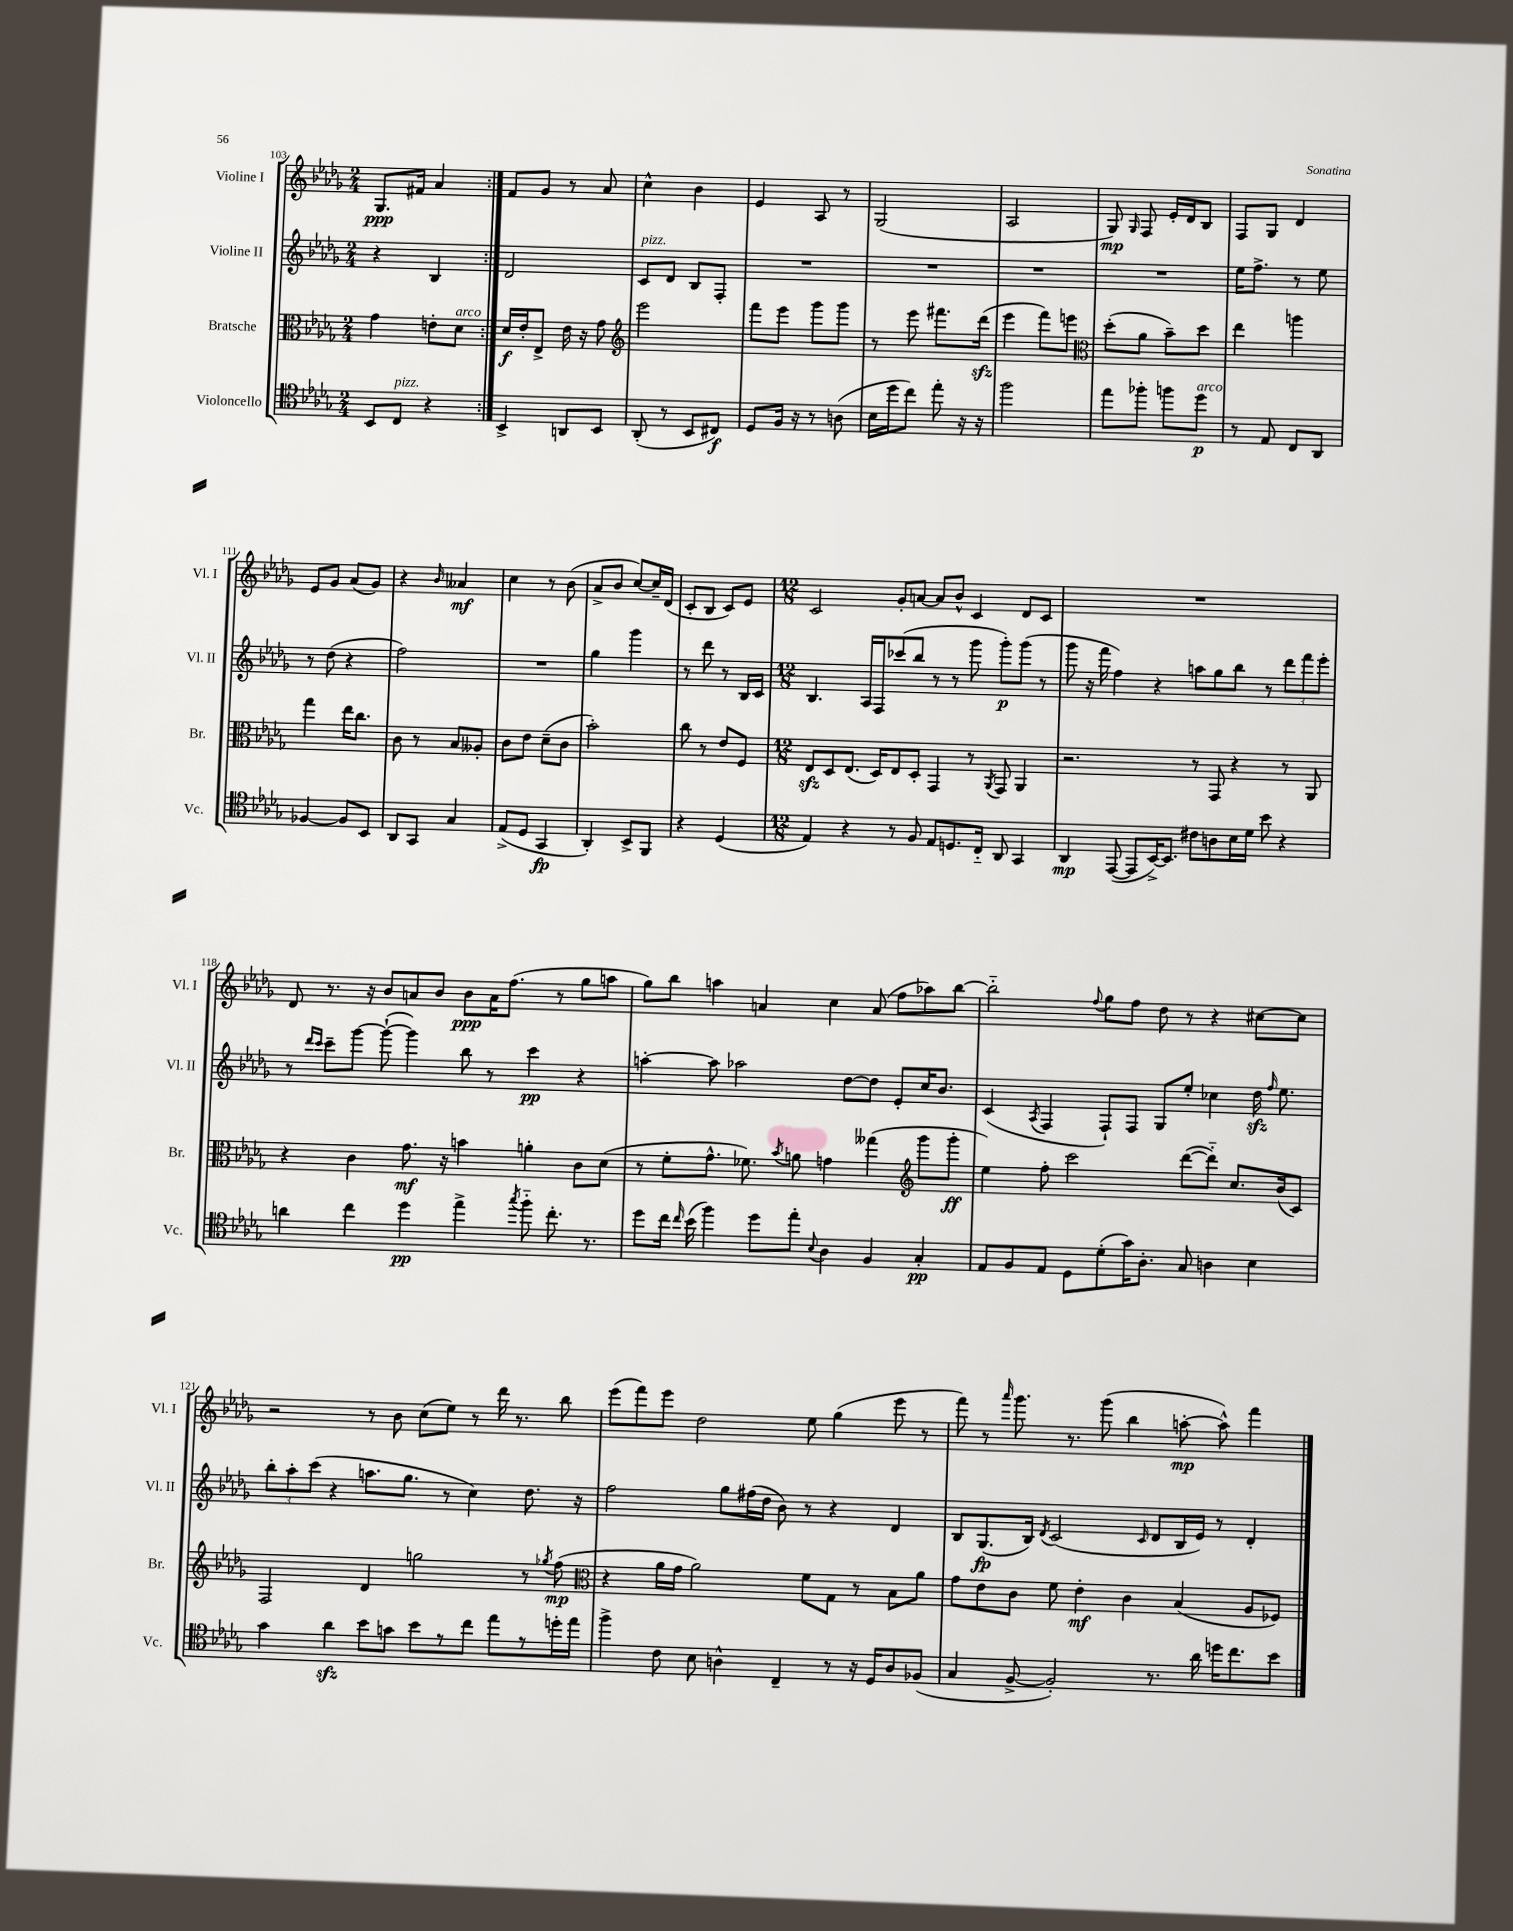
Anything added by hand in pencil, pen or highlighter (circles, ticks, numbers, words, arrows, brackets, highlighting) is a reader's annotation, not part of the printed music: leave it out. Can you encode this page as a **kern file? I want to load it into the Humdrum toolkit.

**kern	**kern	**kern	**kern
*staff4	*staff3	*staff2	*staff1
*clefC4	*clefC3	*clefG2	*clefG2
*k[b-e-a-d-g-]	*k[b-e-a-d-g-]	*k[b-e-a-d-g-]	*k[b-e-a-d-g-]
*M2/4	*M2/4	*M2/4	*M2/4
8BB-	4g-	4r	8.G-
8C	.	.	.
.	.	.	16f#
4r	8e'	4B-	4a-
.	8d-	.	.
=:|!	=:|!	=:|!	=:|!
4BB-^	16d-	2d-	8f
.	16e-'	.	.
.	8E-^	.	8g-
8AA	16e-	.	8r
.	16r	.	.
8BB-	8g-	.	8a-
=	=	=	=
*	*clefG2	*	*
(8AA-'	2eee-	8c	4cc^^
8r	.	8d-	.
8BB-	.	8B-	4b-
8C#)	.	8F'	.
=	=	=	=
8D-	8fff	2r	4e-
16F	8eee-	.	.
16r	.	.	.
8r	8ggg-	.	8A-
(8A	8ggg-	.	8r
=	=	=	=
16B-	8r	2r	(2G-
16dd-	.	.	.
8cc)	8eee-	.	.
8ee-'	8.fff#	.	.
16r	.	.	.
16r	(16ddd-	.	.
=	=	=	=
2ff	4eee-	2r	2A-
.	8fff)	.	.
.	8eee	.	.
=	=	=	=
*	*clefC3	*	*
8ee-	(8dd-'	2r	8G-)
.	.	.	16qqG-
8ff-'	8a-	.	8F
8ff	8b-~)	.	16e-'
.	.	.	16d-
8dd-	8dd-	.	8B-
=	=	=	=
8r	4ee-	16ee-	8F
.	.	8.ff^	.
8E-	.	.	8G-
8C	4aa	8r	4d-
8AA-	.	8ee-	.
=	=	=	=
[4F-	4gg-	8r	8e-
.	.	(8dd-	8g-
8F-]	16ee-	4r	(8a-
.	8.cc	.	.
8BB-	.	.	8g-)
=	=	=	=
8AA-	8c	2ff)	4r
8GG-	8r	.	.
.	.	.	16qqb-
4G-	8B-	.	4a--
.	8A--'	.	.
=	=	=	=
(8E-^	8c	2r	4cc
8D-	8e-	.	.
4GG-	(8d-~	.	8r
.	8c	.	(8b-
=	=	=	=
4AA-')	2b-')	4gg-	8a-^
.	.	.	8b-
8BB-^	.	4ggg-	[8cc)
8FF	.	.	16cc~]
.	.	.	(16d-
=	=	=	=
4r	8cc	8r	8c'
.	8r	8ddd-	8B-
(4D-	8e-	8r	8c)
.	8F	16B-	8e-
.	.	16c	.
=	=	=	=
*M12/8	*M12/8	*M12/8	*M12/8
4E-)	8E-	4.B-	2c
.	8D-	.	.
4r	(8.E-	.	.
.	.	16A-	.
.	16D-)	16F	.
8r	8E-	(8ccc-	8g-'
8F	8D-'	8bb-	[8a
8E-	4GG-	8r	8a]
8.D	.	8r	8b-^^
.	8r	8ggg-	4c
16C'~	.	.	.
.	8qAA-	.	.
8AA-	8GG-	8ggg-')	.
4GG-	4AA-	(8ggg-	8d-
.	.	8r	8c
=	=	=	=
4AA-	2.r	8ggg-	1.r
.	.	16r	.
.	.	16fff	.
([8EE-	.	4ff)	.
8EE-]	.	.	.
[16BB-^)	.	4r	.
8.BB-]	.	.	.
8c#	8r	8aa	.
8A	8GG-	8gg-	.
16B-	4r	8bb-	.
16d-	.	.	.
8b-	.	8r	.
4r	8r	12ddd-	.
.	.	12fff	.
.	8AA-	.	.
.	.	12eee-'	.
=	=	=	=
4a	4r	8r	8d-
.	.	16qqddd-	.
.	.	16qqccc	.
.	.	8ccc~	8.r
4cc	4c	[8ggg-	.
.	.	.	16r
.	.	(8ggg-`_	8b-
4dd-	8.g-	4ggg-])	8a
.	.	.	8b-
.	16r	.	.
4ee-^	4b	8bb-	8b-
.	.	8r	16a
.	.	.	(8.ff
8qgg-	.	.	.
8ff'~	4a'	4ccc	.
8.cc'	.	.	8r
.	8c	4r	8gg-
8.r	.	.	.
.	(8d-	.	8aa
=	=	=	=
8dd-	8r	[4aa'	8gg-)
16cc	8f'	.	8bb-
16qqcc	.	.	.
(16b-	.	.	.
4ff)	8.g-^^	8aa]	4aa
.	.	2aa-	.
.	8.f-)	.	.
8dd-	.	.	4a
.	8qb-	.	.
8ee-'	8a	.	.
8qqB-	.	.	.
4A-	4g	.	4cc
.	.	[8dd-	.
4F	(4gg--	8dd-]	(8a
.	.	8e-'	8ff
*	*clefG2	*	*
4G-'	8ggg-	16cc	8aa-)
.	.	8.b-	.
.	8ggg-'	.	[8bb-
=	=	=	=
8E-	4ee-)	(4c	2bb-'~]
8F	.	.	.
.	.	8qA-	.
8E-	8ff'	4F	.
8D-	2ccc	.	.
.	.	.	8qqff
(8d-'	.	8F`)	8gg-
16g-)	.	8F	8ff
8.A-'	.	.	.
.	.	8G-	8dd-
8G-	([8ddd-	8ee-'	8r
4A	8ddd-'~])	4cc-	4r
.	8.cc	.	.
4B-	.	16dd-	[8cc#
.	.	16qqff	.
.	(16b-	8.ee-	.
.	8c)	.	8cc#]
=	=	=	=
4g-	2F	12bb-'	2r
.	.	12aa-'	.
.	.	(12ccc	.
4a-	.	4r	.
8b-	4d-	8.aa	8r
8g	.	.	8b-
.	.	8.gg-	.
8b-	2gg	.	(8cc
8r	.	8r	8ee-)
8cc	.	4cc)	8r
8ee-	.	.	16ddd-
.	.	.	8.r
8r	8r	8.dd-	.
.	8qgg-	.	.
16dd'	(8ff	.	8bb-
16ee-	.	16r	.
=	=	=	=
*	*clefC3	*	*
4ff^	4r	2ff	(8eee-
.	.	.	8fff)
8c	16a-	.	8eee-
.	16g-	.	.
8B-	2a-)	.	2dd-
4A^^	.	8gg-	.
.	.	(16ff#	.
.	.	16dd-	.
4C~	.	8b-)	.
.	8f	8r	8ee-
8r	8G-	4r	(4gg-
16r	8r	.	.
16D-	.	.	.
8A	8B-	4d-	8eee-
(8F-	8a-	.	8r
=	=	=	=
4G-	8g-	8B-	8fff)
.	8e-	(8.G-	8r
.	.	.	16qqaaa-
[8F^	8c	.	8.ggg-
.	.	16B-)	.
.	.	8qd-	.
2F'])	8f	(2c	.
.	.	.	8.r
.	4e-'	.	.
.	.	.	(8ggg-
.	4c	.	4bb-
.	.	16qqc	.
8.r	.	8d-	.
.	(4B-	16B-	[8aa'
16a-	.	16e-)	.
16dd	.	8r	8aa^^])
8.cc	.	.	.
.	8A-	4d-'	4fff
8b-	8F-)	.	.
==	==	==	==
*-	*-	*-	*-
